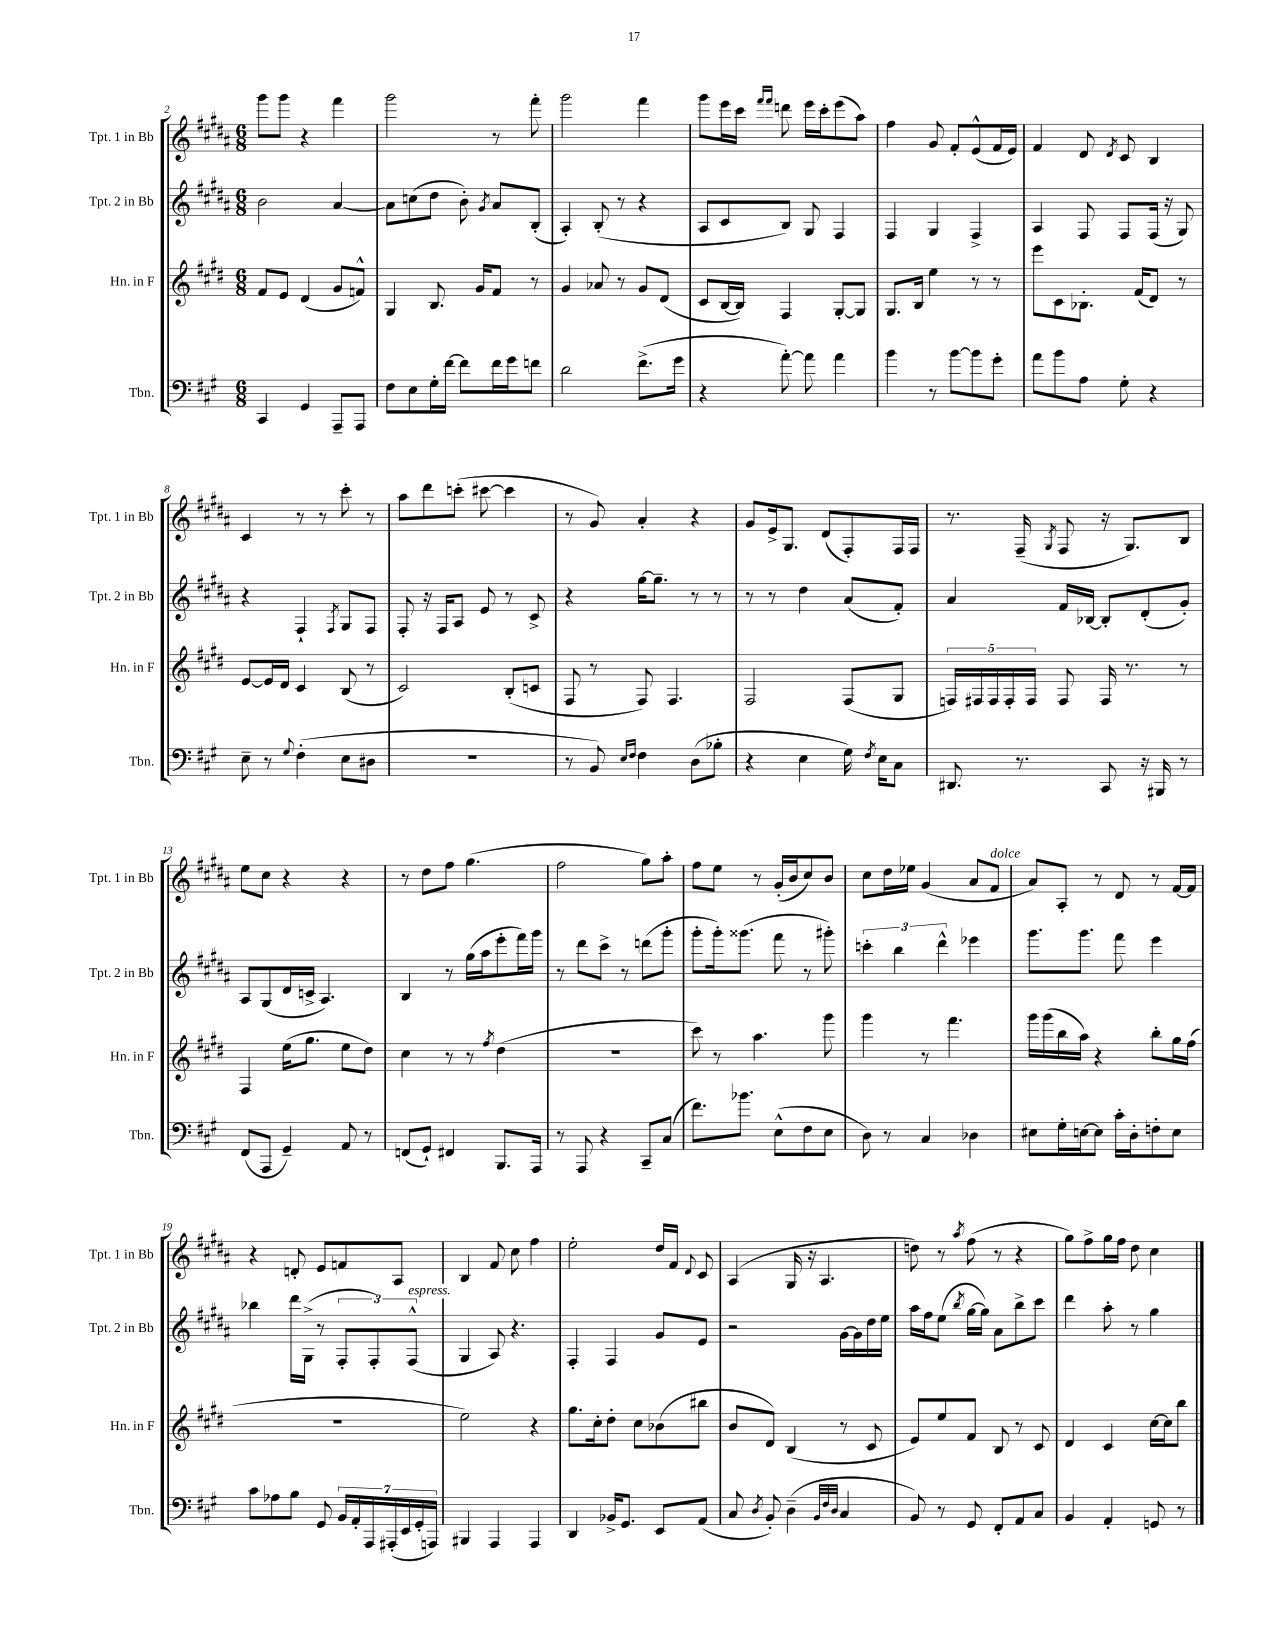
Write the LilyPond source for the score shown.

<<
\new StaffGroup <<
\new Staff = "s0" \with { instrumentName = "Tpt. 1 in Bb" shortInstrumentName = "Tpt. 1 in Bb" } {
    \clef treble \key b \major \numericTimeSignature \time 6/8
    \autoBeamOff gis'''8[ gis'''8] r4 fis'''4 |
    gis'''2 r8 fis'''8-. |
    gis'''2 fis'''4 |
    gis'''8[ e'''16 cis'''16] \grace { fis'''16[ fis'''16] } d'''8 e'''16[ cis'''16-. e'''8( ais''8]) |
    fis''4 gis'8 fis'8[-. e'8-^( fis'16 e'16]) |
    fis'4 dis'8 \acciaccatura { dis'8 } cis'8 b4 |
    cis'4 r8 r8 cis'''8-. r8 |
    ais''8[ dis'''8 c'''8]-.( cis'''8~ cis'''4 |
    r8 gis'8) ais'4-. r4 |
    gis'8[ e'16-> gis8.] dis'8[( fis8-.) fis16 fis16] |
    r8. fis16--( \acciaccatura { gis8 } fis8 r16 gis8.[) b8] |
    e''8[ cis''8] r4 r4 |
    r8 dis''8[ fis''8] gis''4.( |
    fis''2 gis''8[) ais''8]-. |
    fis''8[ e''8] r8 gis'16[-.( b'16 cis''8) b'8] |
    cis''8[ dis''16 ees''16] gis'4( ais'8[ fis'8]^\markup { \italic "dolce" } |
    ais'8[) ais8]-. r8 dis'8 r8 fis'16[~ fis'16] |
    r4 d'8-. e'8[ f'8 ais8] |
    b4 fis'8 cis''8 fis''4 |
    e''2-. dis''16[ fis'16] \appoggiatura { dis'8 } cis'8 |
    ais4( gis16 r16 ais4. |
    d''8) r8 \acciaccatura { ais''8 } fis''8( r8 r4 |
    gis''8[) fis''8-> gis''16 fis''16] dis''8 cis''4 \bar "|." |
}
\new Staff = "s1" \with { instrumentName = "Tpt. 2 in Bb" shortInstrumentName = "Tpt. 2 in Bb" } {
    \clef treble \key b \major \numericTimeSignature \time 6/8
    \autoBeamOff b'2 ais'4~ |
    ais'8[ c''8( dis''8] b'8-.) \acciaccatura { gis'8 } ais'8[ b8]-.( |
    ais4-.) b8-.( r8 r4 |
    ais8[ cis'8 b8]) gis8 fis4 |
    fis4 gis4 fis4-> |
    ais4 fis8 fis8[ fis16]( r16 gis8) |
    r4 fis4-! \acciaccatura { fis8 } gis8[ fis8] |
    fis8-. r16 fis16[ ais8] e'8 r8 cis'8-> |
    r4 gis''16[~ gis''8.]-- r8 r8 |
    r8 r8 dis''4 ais'8[( fis'8]-.) |
    ais'4 fis'16[ bes16]~ bes8[-. dis'8-.( gis'8]-.) |
    ais8[ gis8( dis'16 c'16]-> ais4.) |
    b4 r8 gis''16[( ais''16 e'''8-. fis'''16) gis'''16] |
    r8 dis'''8[ cis'''8]-> r8 d'''8[( gis'''8]-. |
    gis'''8[-. gis'''16-.) gisis'''8.]( fis'''8 r8 gis'''8-.) |
    \tuplet 3/2 { c'''4-. b''4 dis'''4-^ } ees'''4 |
    gis'''8.[ gis'''8.] fis'''8 e'''4 |
    bes''4 dis'''16[ gis16]->( r8 \tuplet 3/2 { fis8[-. fis8-.) fis8]-^^\markup { \italic "espress." }( } |
    gis4 ais8) r4. |
    fis4-. fis4 gis'8[ e'8] |
    r2 gis'16[~ gis'16 dis''16 e''16] |
    ais''16[ fis''16 e''8]( \acciaccatura { b''8 } gis''16[~ gis''16]) ais'8[ b''8-> cis'''8] |
    dis'''4 ais''8-. r8 gis''4 \bar "|." |
}
\new Staff = "s2" \with { instrumentName = "Hn. in F" shortInstrumentName = "Hn. in F" } {
    \clef treble \key e \major \numericTimeSignature \time 6/8
    \autoBeamOff fis'8[ e'8] dis'4( gis'8[ f'8]-^) |
    gis4 b8. gis'16[ fis'8] r8 |
    gis'4 aes'8 r8 gis'8[ dis'8]( |
    cis'8[ b16~ b16]) fis4 gis8[~-. gis8] |
    gis8.[ b16] e''4 r8 r8 |
    e'''8[ cis'8 bes8.]-. fis'16[( dis'8]) r8 |
    e'8[~ e'16 dis'16] cis'4 b8( r8 |
    cis'2) b8[-.( c'8] |
    fis8 r8 fis8) fis4. |
    fis2 fis8[( gis8] |
    \tuplet 5/4 { f16[) fis16 fis16 fis16-. fis16] } fis8 fis16 r8. r8 |
    fis4 e''16[( gis''8.] e''8[ dis''8]) |
    cis''4 r8 r8 \acciaccatura { fis''8 } dis''4( |
    R2. |
    cis'''8) r8 a''4. gis'''8 |
    gis'''4 r8 fis'''4. |
    gis'''16[ gis'''16( b''16 a''16]) r4 b''8[-. gis''16 fis''16]( |
    R2. |
    e''2) r4 |
    gis''8.[ cis''16-. dis''8]-. cis''8[ bes'8( bis''8] |
    b'8[ dis'8]) b4( r8 cis'8 |
    e'8[) e''8 fis'8] b8 r8 cis'8 |
    dis'4 cis'4 cis''16[~ cis''16 b''8] \bar "|." |
}
\new Staff = "s3" \with { instrumentName = "Tbn." shortInstrumentName = "Tbn." } {
    \clef bass \key a \major \numericTimeSignature \time 6/8
    \autoBeamOff cis,4 gis,4 a,,8[-- a,,8] |
    fis8[ e8 gis16-. fis'16]~ fis'8[ fis'16 gis'16 f'8] |
    d'2 fis'8.[->( gis'16] |
    r4 a'8~-.) a'8 a'4 |
    b'4 r8 b'8[~ b'8 gis'8]-. |
    a'8[ b'8 a8] gis8-. r4 |
    e8-- r8 \appoggiatura { gis8 } fis4-.( e8[ dis8] |
    R2. |
    r8 b,8) \grace { e16[ fis16] } fis4 d8[( bes8]-. |
    r4 e4 gis16) \acciaccatura { fis8 } e16[ cis8] |
    dis,8. r8. cis,8 r16 bis,,16 r8 |
    fis,8[( a,,8] gis,4--) a,8 r8 |
    f,8[( gis,8]-!) fis,4 b,,8.[ a,,16] |
    r8 a,,8 r4 cis,8[-- cis8]( |
    fis'8.[) bes'8.] e8[-^( fis8 e8] |
    d8) r8 cis4 des4 |
    eis8[ gis16-. e16~ e8] cis'16[-. d16-. f8-. e8] |
    cis'8[ aes8 b8] gis,8 \tuplet 7/4 { b,16[ a,16-. a,,16 ais,,16-.( e,16 gis,16-. a,,16]) } |
    bis,,4 a,,4 a,,4 |
    d,4 bes,16[-> gis,8.] e,8[ a,8]( |
    cis8 \acciaccatura { d8 } b,8-.) d4--( \grace { b,32[ fis32 d32] } cis4 |
    b,8) r8 gis,8 fis,8[-. a,8 cis8] |
    b,4 a,4-. g,8 r8 \bar "|." |
}
>>
>>
\layout { \context { \Score currentBarNumber = #2 } }
